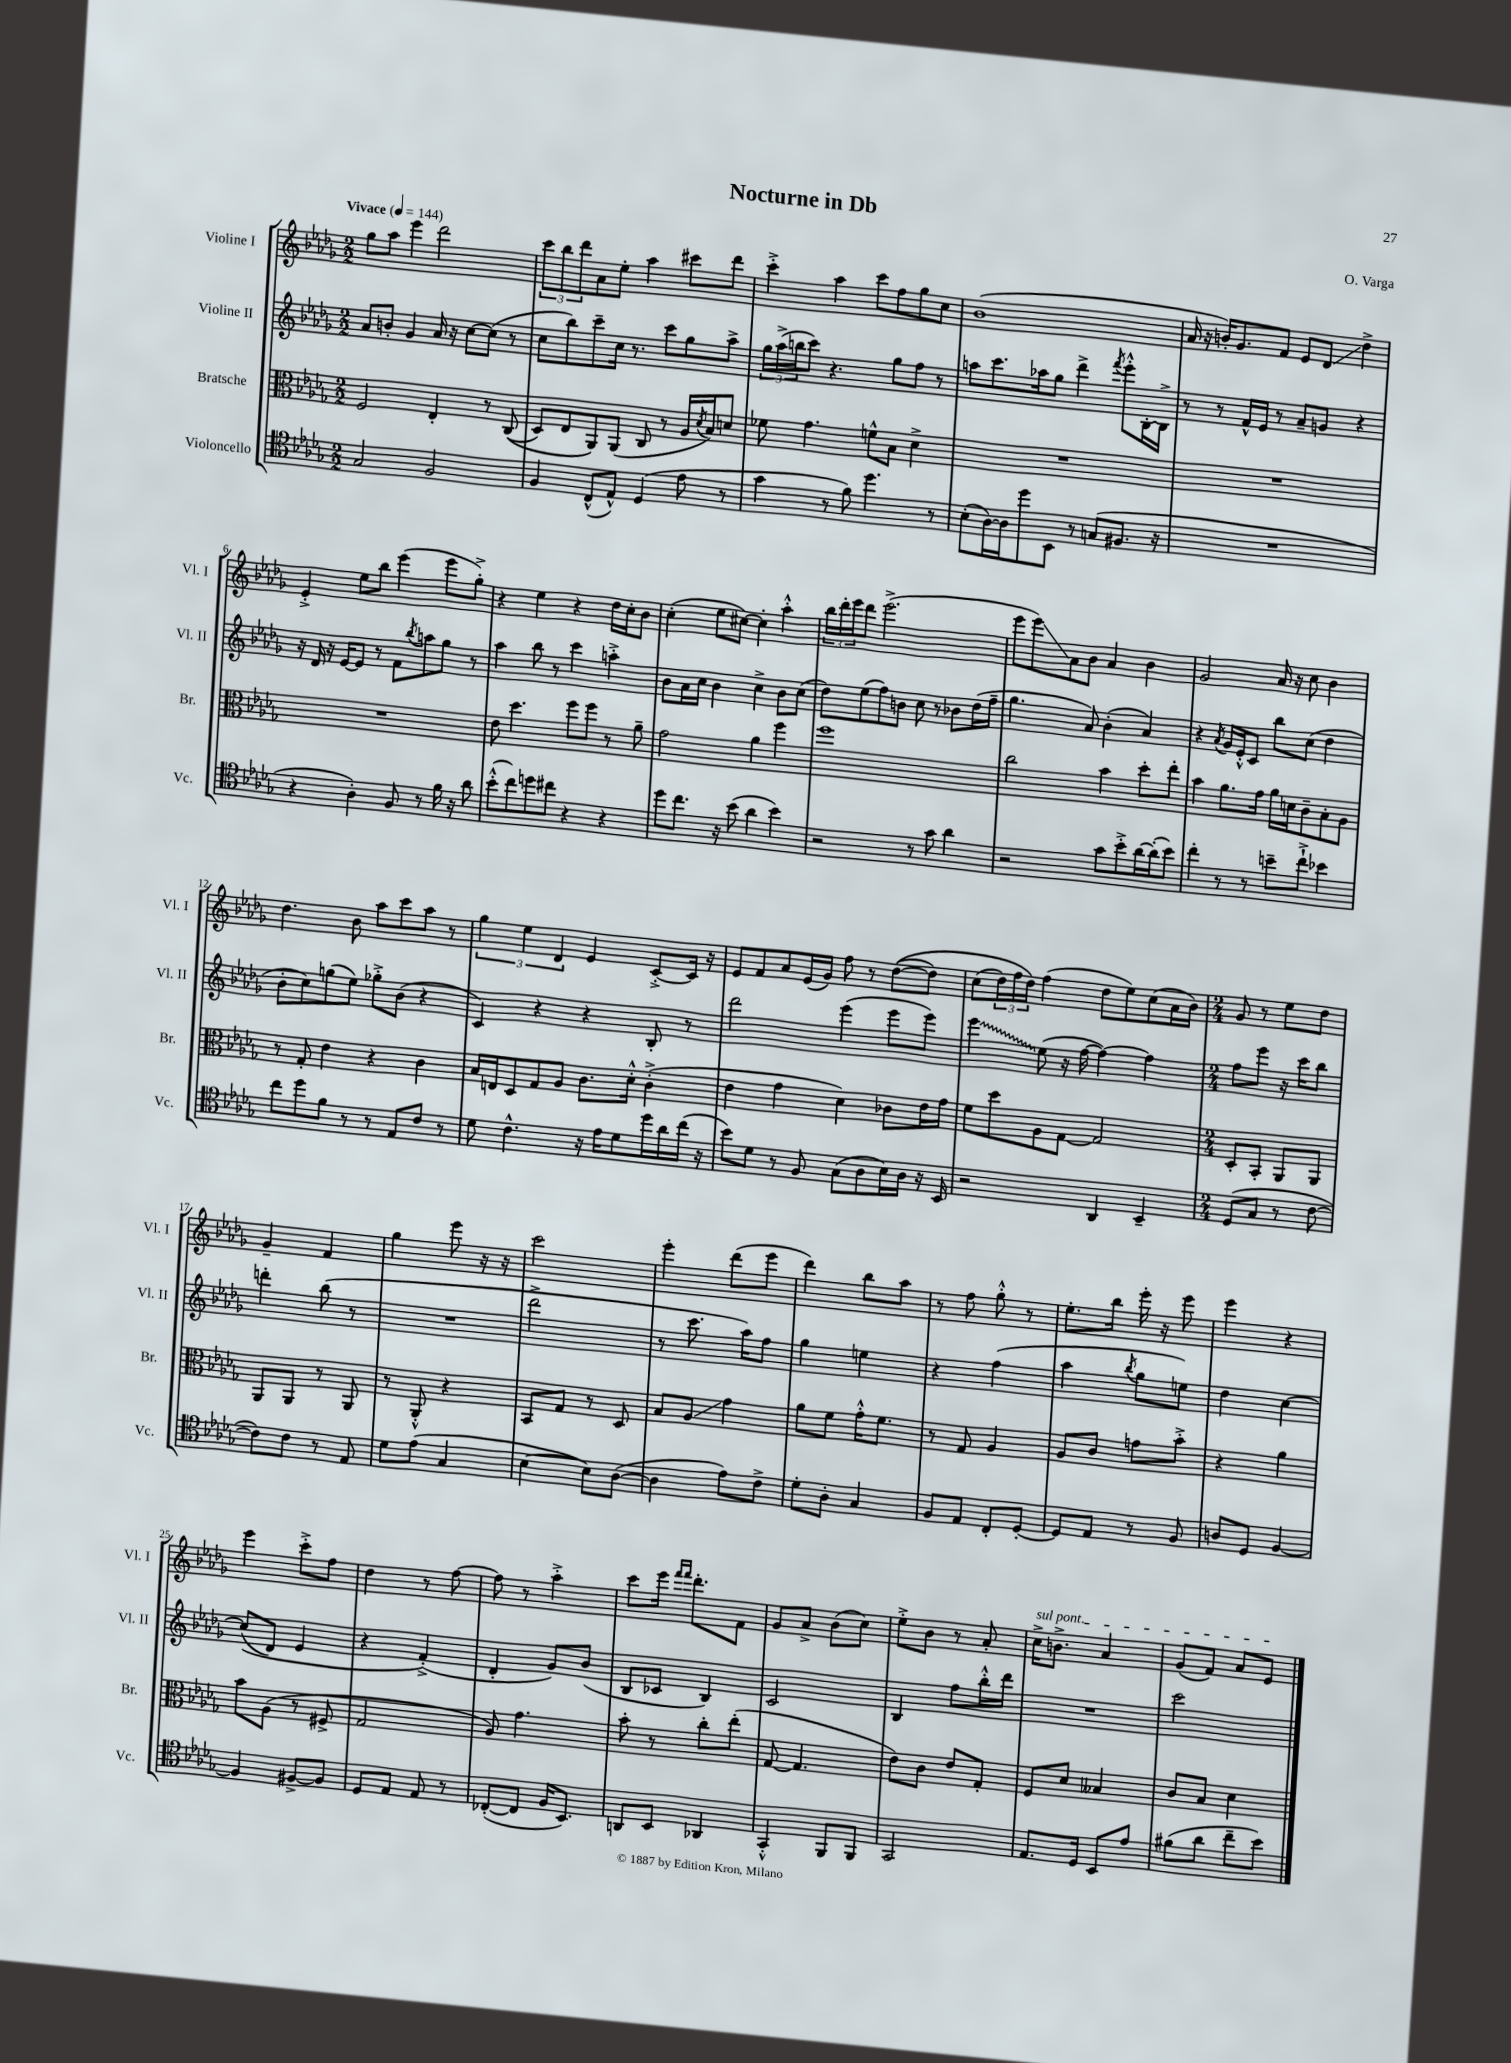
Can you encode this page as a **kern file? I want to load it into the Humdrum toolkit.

**kern	**kern	**kern	**kern
*staff4	*staff3	*staff2	*staff1
*clefC4	*clefC3	*clefG2	*clefG2
*k[b-e-a-d-g-]	*k[b-e-a-d-g-]	*k[b-e-a-d-g-]	*k[b-e-a-d-g-]
*M2/2	*M2/2	*M2/2	*M2/2
*MM144	*MM144	*MM144	*MM144
2G-	2F	8a-	8gg-
.	.	8b'	8aa-
.	.	4g-	4eee-
2F	4E-'	16a-	2ddd-
.	.	16r	.
.	.	[8cc	.
.	8r	(8cc]	.
.	&((8C	8r	.
=	=	=	=
4F	8D-)	8cc	12ccc
.	.	.	12bb-
.	8E-	8bb-)	.
.	.	.	12ddd-
(8C^^	8AA-&)	8ccc~	8a-
8E-^^)	(8AA-	16cc	8ee-'
.	.	8.r	.
(4D-	8C	.	4aa-
.	8r	8ccc	.
8e-	16A-	8gg-	8ccc#
.	8qd-	.	.
.	16B-)	.	.
8r	8d	8aa-^	8ddd-
=	=	=	=
4g-	8f-	24gg-	4ccc'^
.	.	(24aa-^	.
.	.	24bb	.
.	4.g-	8ccc)	.
8r	.	4.r	4aa-
8f)	.	.	.
4.dd-	8f^^	.	8ccc
.	8B-	8gg-	8ff
.	4d-^	8ff	8gg-
8r	.	8r	8cc
=	=	=	=
(8B-'	1r	8aa	(1b-
[16A-)	.	8.ccc	.
16A-]	.	.	.
8dd-	.	.	.
.	.	16aa-	.
8BB-	.	8gg-	.
8r	.	4ddd-^	.
(8G	.	.	.
.	.	8qfff	.
8.F#	.	8eee-'^^	.
.	.	[16B-'	.
16r	.	16B-^]	.
=	=	=	=
1r	1r	8r	16a-
.	.	.	16r
.	.	8r	16b')
.	.	.	8.g-
.	.	16f^^	.
.	.	16e-	.
.	.	8r	8f
.	.	8a-~	8e-
.	.	8g	8d-
.	.	4r	4dd-^
=	=	=	=
4r	1r	16r	4e-'^
.	.	16d-	.
.	.	16r	.
.	.	[16e-	.
4A-')	.	8e-]	8ee-
.	.	8r	8bb-
8F	.	8f	(4eee-
.	.	8qbb-	.
8r	.	8aa	.
16f	.	8gg-	8eee-
16r	.	.	.
8a-	.	8r	8gg-'^)
=	=	=	=
(8b-'^^	8e-	4aa-	4r
8cc)	4.dd-	.	.
8dd	.	8bb-	4ee-
8cc#	.	8r	.
4r	8ff	4ccc	4r
.	8ff	.	.
4r	8r	4aa'^	16dd-
.	.	.	16cc'
.	8a-~	.	8b-
=	=	=	=
8dd-	2g-	8b-	(4cc'
8.cc	.	16a-	.
.	.	16cc	.
.	.	4b-	8ee-
16r	.	.	.
(8b-	.	.	[8cc#)
4a-	4a-	4cc^	4cc#']
4b-)	4ff	8b-	4aa-'^^
.	.	(8cc	.
=	=	=	=
2r	1ff	8dd-)	24bb-
.	.	.	24ddd-'
.	.	.	24eee-
.	.	(8ee-	8ddd-
.	.	8ff)	(2.eee-^
.	.	8b	.
8r	.	8cc	.
8g-	.	8r	.
4a-	.	8b-	.
.	.	(16dd-	.
.	.	16ff~	.
=	=	=	=
2r	2cc	4.gg-	8eee-
.	.	.	8eee-)
.	.	.	8a-
.	.	8a-)	8b-
8g-	4b-	(4b-'	4a-
8b-'^	.	.	.
[16a-	8dd-'	4a-)	4b-
(16a-']	.	.	.
8b-)	8ee-'	.	.
=	=	=	=
4cc'	4b-	4r	2g-
.	.	8qa-	.
8r	8.a-	16g-	.
.	.	16e-'^^	.
8r	.	8c	.
.	16g-	.	.
8b~	16a-	8bb-	16a-
.	16d	.	16r
8cc`^	8c~	(8cc	8cc
4b-	8B-'	4dd-	4b-
.	8A-	.	.
=	=	=	=
8cc	8r	8b-'	4.dd-
8dd-	8G-'	8cc)	.
8f	4e-	(8gg	.
8r	.	8ee-)	8b-
8r	4r	8gg-'^	8aa-
8E-	.	(8b-	8ccc
8c	4c	4r	8aa-
8r	.	.	8r
=	=	=	=
8d-	16B-	4c)	6gg-
.	16E	.	.
4.c^^	8D-	.	.
.	.	.	6ee-
.	8G-	4r	.
.	.	.	6d-
.	8A-	.	.
16r	8.c	4r	4e-
16e-	.	.	.
8d-	.	.	.
.	16d-'^^	.	.
16dd-	(4c'^	8B-'	[8c'^
16a-	.	.	.
(16cc	.	8r	16c]
16r	.	.	16r
=	=	=	=
8b-)	4e-	2ddd-	8e-
8d-	.	.	8f
8r	4g-	.	8a-
8F	.	.	(16e-
.	.	.	16g-)
(8G-	4d-)	(4eee-	8ff
8A-	.	.	8r
16B-)	8c-	8eee-	&(([8dd-
16A-	.	.	.
16r	16e-	8eee-)	8dd-])
16BB-	16g-	.	.
=	=	=	=
2r	8f	4eee-	(8cc
.	8dd-	.	24dd-)
.	.	.	24ff
.	.	.	24dd-&)
.	8A-	(8ee-	(4ff
.	[8G-	16r	.
.	.	[16ff	.
4AA-	2G-]	4ff_)	8dd-
.	.	.	8ee-)
4BB-~	.	4ff]	(8cc
.	.	.	16a-
.	.	.	16b-)
=	=	=	=
*M2/4	*M2/4	*M2/4	*M2/4
(8D-	8D-'	8ff	8g-
8G-	8BB-'	8eee-	8r
8r	8AA-	16r	8ee-
.	.	16ccc	.
[8c	8AA-	8bb-	8dd-
=	=	=	=
8c])	8AA-	4ddd'	4g-~
8c	8AA-	.	.
8r	8r	(8bb-	4f
8E-	8AA-	8r	.
=	=	=	=
8d-	8r	2r	4gg-
(8e-	8AA-'^^	.	.
4G-	4r	.	8eee-
.	.	.	16r
.	.	.	16r
=	=	=	=
[4B-	8BB-	2ddd-^	2ccc
.	8G-	.	.
8B-])	8r	.	.
([8A-	8D-	.	.
=	=	=	=
4A-]	8B-	8r	4eee-'
.	8A-	8.ccc	.
8e-)	4g-	.	(8ddd-
.	.	16aa-)	.
8c^	.	8ff	8eee-
=	=	=	=
8d-'	8a-	4gg-	4ddd-)
8A-'	8f	.	.
4G-	16g-'^^	4ee	8bb-
.	8.f	.	.
.	.	.	8aa-
=	=	=	=
8F	8r	4r	8r
8E-	8G-	.	8ff
8C'	4A-	(4ff	8gg-'^^
[8D-'	.	.	8r
=	=	=	=
8D-]	8A-	4aa-	8.ee-'
8E-	8c	.	.
.	.	.	16bb-
.	.	8qbb-	.
8r	8g	8gg-	16eee-'
.	.	.	16r
8F	8b-'^	8ee)	8eee-
=	=	=	=
8A	4r	4dd-	4eee-
8D-	.	.	.
[4F	4a-	[4cc	4r
=	=	=	=
4F]	8b-	&((8cc]	4eee-
.	(8A-	8d-)	.
[8F#^	8r	4e-	8ccc'^
8F#]	8F#^	.	8ff
=	=	=	=
8D-	2G-	4r	4dd-
8E-	.	.	.
8E-	.	(4f'^&)	8r
8r	.	.	[8ff
=	=	=	=
([8C-'	8A-)	4d-'	8ff]
8C-]	4.g-	.	8r
16F	.	8g-)	4aa-'^
8.BB-)	.	.	.
.	.	(8b-	.
=	=	=	=
8AA	8b-'	8B-	8ccc
8BB-	8r	8c-	16eee-
.	.	.	16qqfff
.	.	.	16qqfff
.	.	.	8.ddd-'
4AA-	8cc'	4B-)	.
.	(8ee-'	.	8f
=	=	=	=
4GG-'^^	[8G-	2c	8g-
.	4.G-]	.	8a-^
8FF	.	.	(8b-
8FF	.	.	8cc)
=	=	=	=
2GG-	8e-)	4B-	8ee-'^
.	8c	.	8b-
.	8e-	8ff	8r
.	8G-'	16bb-'^^	8a-'
.	.	16ddd-	.
=	=	=	=
8.E-	8F	2r	16cc^
.	.	.	8.b^
.	8d-	.	.
16D-	.	.	.
8BB-	4B--	.	4a-
8e-	.	.	.
=	=	=	=
(8f#	8c	2ccc	(8g-
8a-	8B-	.	8f)
8cc~	4d-	.	8a-
8b-)	.	.	8e-
==	==	==	==
*-	*-	*-	*-
